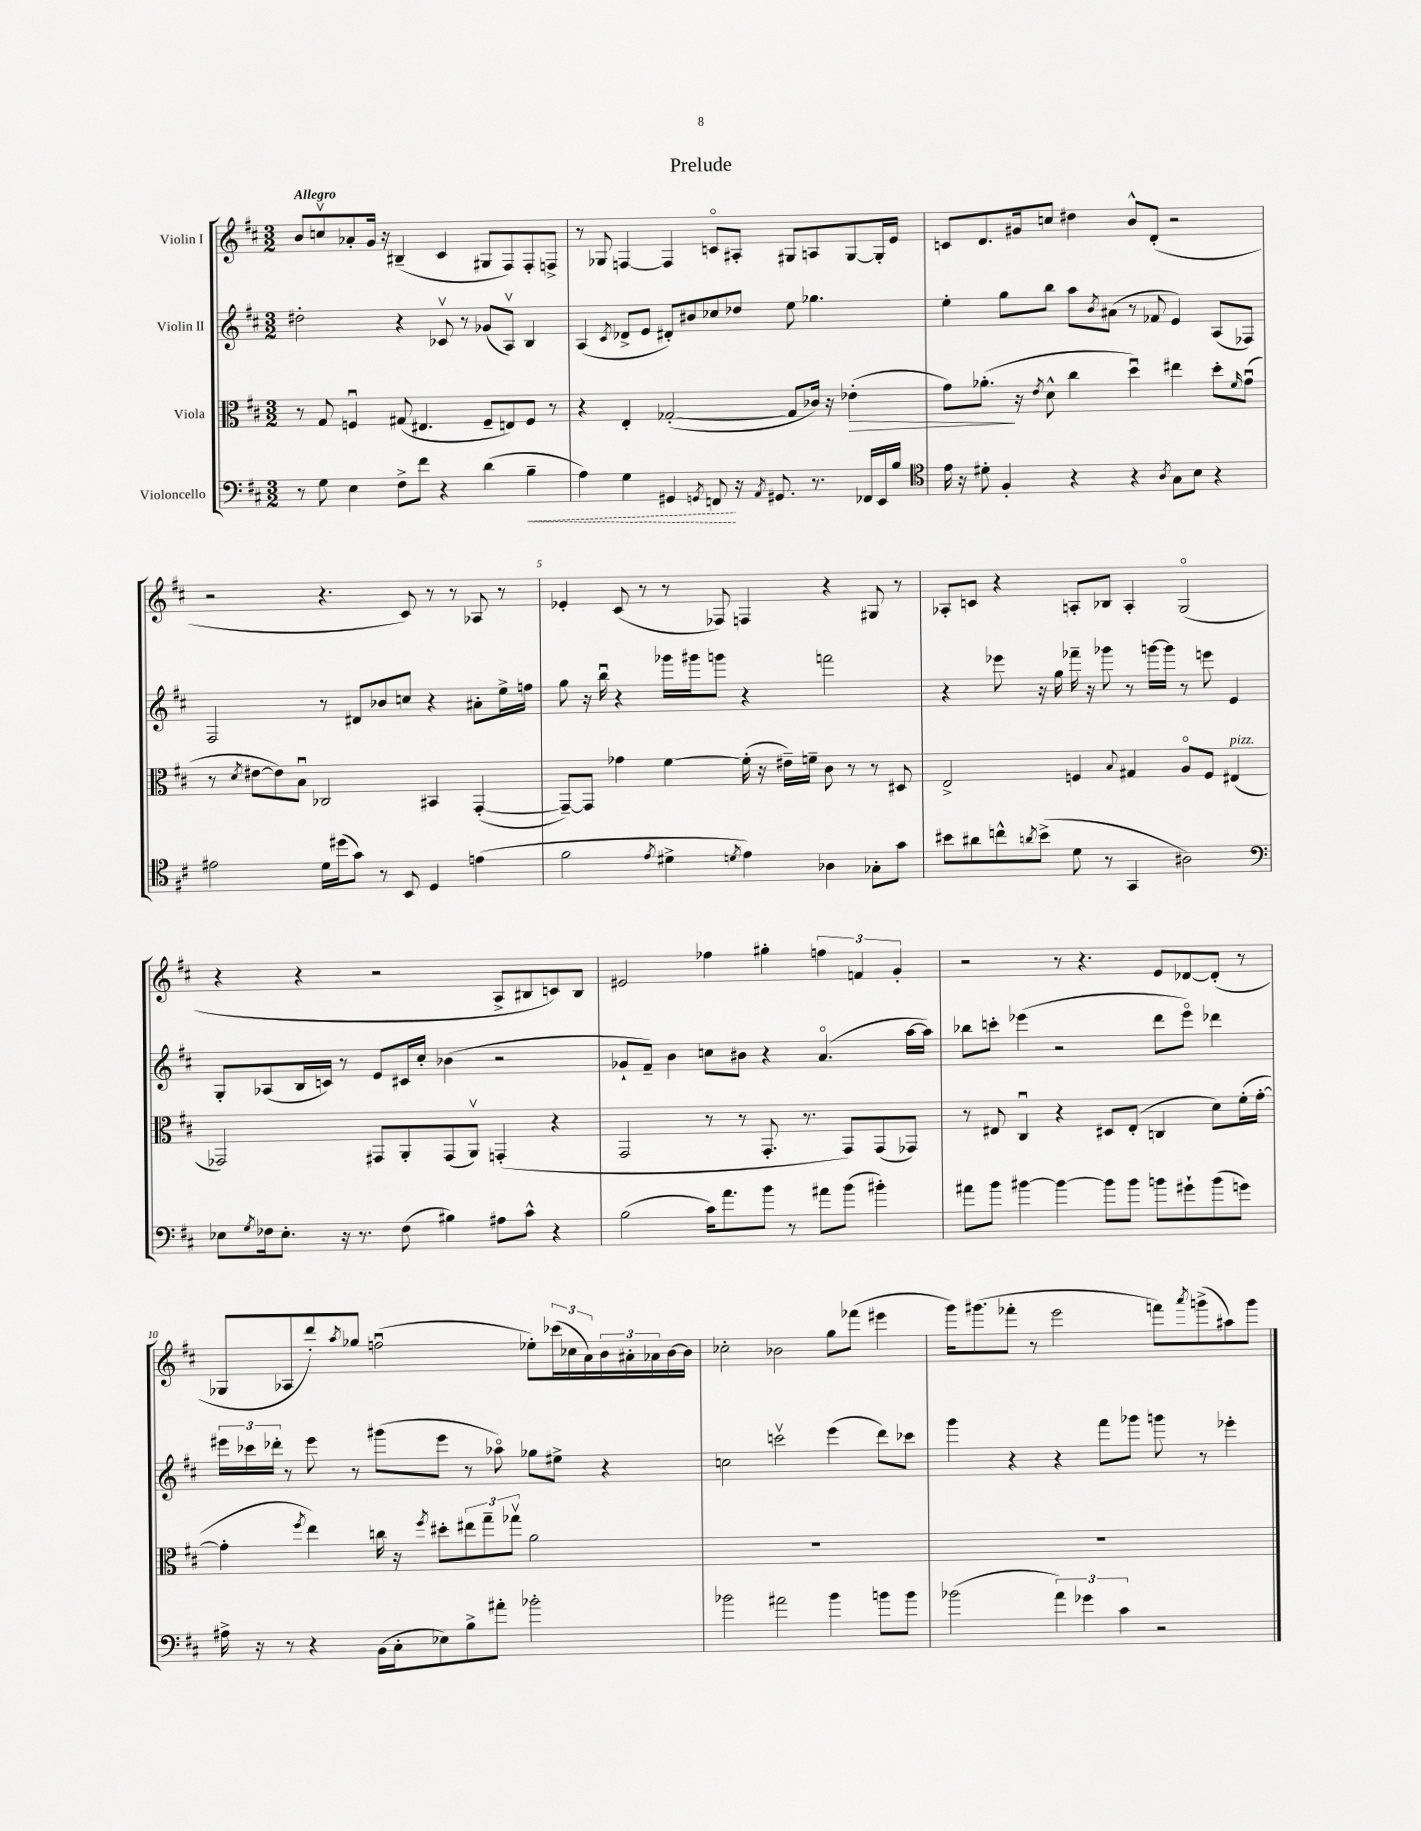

**kern	**dynam	**kern	**dynam	**kern	**kern
*part4	*part4	*part3	*part3	*part2	*part1
*staff4	*staff4	*staff3	*staff3	*staff2	*staff1
*I"Violoncello	*	*I"Viola	*	*I"Violin II	*I"Violin I
*clefF4	*	*clefC3	*	*clefG2	*clefG2
*k[f#c#]	*	*k[f#c#]	*	*k[f#c#]	*k[f#c#]
*M3/2	*	*M3/2	*	*M3/2	*M3/2
=1	=1	=1	=1	=1	=1
!	!	!	!	!	!LO:TX:a:B:t=Allegro
8r	.	8r	.	2dd#X'\	8b/L
8G\	.	8G/	.	.	8ccnv/
4E\	.	4Fnu/	.	.	8a-X'/
.	.	.	.	.	16g/Jk
.	.	.	.	.	16r
8F#^\L	.	(8G#X/	.	4r	(4B#X~/
8f#\J	.	4.E#X/	.	.	.
4r	.	.	.	8c-Xv/	4c#/
.	.	.	.	8r	.
(4d\	.	8F~/L	.	(8g-X/L	8G#X/L
.	.	8En/)	.	8Av/J)	8F#/)
!	!LO:HP:b	!	!	!	!
4B~\	<	8F/J	.	4B/	8F#'/
.	.	8r	.	.	8Fn^/J
=2	=2	=2	=2	=2	=2
4A\)	.	4r	.	(4A/	8r
.	.	.	.	.	8G-X/
.	.	.	.	8qc#/	.
4G\	.	4E'/	.	8d-X^/L	[4Fn/
.	.	.	.	8e/J	.
4GG#X/	.	([2G-X'/	.	8d#X'/L)	4F/]
.	.	.	.	8b#X/	.
8qGGn/	.	.	.	.	.
8FFn/	.	.	.	8cc-X/	8cn/L
16r	[	.	.	8dd-X/J	8A#X'/J
8qAA/	.	.	.	.	.
8.GG#X/	.	.	.	.	.
.	.	8G-/L]	.	8ee\	8G#X/L
8.r	.	16c-X/Jk)	.	4.gg-X\	8An/
.	.	16r	.	.	.
!	!	!	!LO:HP:b	!	!
.	.	(4e-X'\	>	.	[8G#/
16FF-X/LL	.	.	.	.	.
16EE/	.	.	.	.	16G#'/L]
16B/JJ	.	.	.	.	16e/JJ
=3	=3	=3	=3	=3	=3
*clefC4	*	*	*	*	*
16e\	.	8g\L)	.	4ee'\	8cn/L
16r	.	.	.	.	.
8d#X'\	.	(8.a-X'\J	.	.	8.d/
4F#'/	.	.	.	8gg\L	.
.	.	16r	]	.	16g#X/k
.	.	8qe/	.	.	.
.	.	8d^^\	.	8bb\J	8ccn/J
4r	.	4cc#\	.	8aa\L	4dd#X\
.	.	.	.	8qb/	.
.	.	.	.	(8a#X\J	.
4r	.	4ddu\)	.	8r	8b^^/L
.	.	.	.	8f-X/	(8d'/J
8qA/	.	.	.	.	.
8G\L	.	4ee#X\	.	4e/)	2r
8B\J	.	.	.	.	.
4r	.	8dd'\L	.	(8A/L	.
.	.	16qqf#/	.	.	.
.	.	(8gu\J	.	8F-X/J)	.
!!LO:LB:g=z
=4	=4	=4	=4	=4	=4
2e#X\	.	8r	.	2F#/	2r
.	.	8qd/	.	.	.
.	.	[8e#X\L	.	.	.
.	.	8e#\])	.	.	.
.	.	8Bu\J	.	.	.
16d\LL	.	2C-X/	.	8r	4.r
(16dd#X\J	.	.	.	.	.
8g\J)	.	.	.	8d#X/L	.
8r	.	.	.	8b-X/	.
8BB/	.	.	.	8ccn/J	8c#/)
4D/	.	4BB#X/	.	4r	8r
.	.	.	.	.	8r
(4en\	.	([4GG'/	.	8a#X'\L	8A-X/
.	.	.	.	16ee^\L	8r
.	.	.	.	16ffn\JJ	.
=5	=5	=5	=5	=5	=5
2f#\	.	8GG~/L_)	.	8gg\	4e-X'/
.	.	8GG/J]	.	16r	.
.	.	.	.	16bbu\	.
.	.	4g-X\	.	4r	(8c#/
.	.	.	.	.	8r
8qe/	.	.	.	.	.
4d#X^\	.	[4f#\	.	16ggg-X\LL	8r
.	.	.	.	16ggg#X\J	.
.	.	.	.	8gggn\J	8F-X/)
8qdn/	.	.	.	.	.
4e\)	.	(16f#'\]	.	4r	4Fn/
.	.	16r	.	.	.
.	.	16e#X~\LL)	.	.	.
.	.	16fn~\JJ	.	.	.
4A-X\	.	8c#\	.	2fffn\	4r
.	.	8r	.	.	.
8G-X'\L	.	8r	.	.	8G#X/
8g\J	.	8D#X/	.	.	8r
=6	=6	=6	=6	=6	=6
8b#X\L	.	2E^/	.	4r	8A-X'/L
8a#X\	.	.	.	.	8cn/J
8ccn^^\	.	.	.	8eee-X\	4r
8qan/	.	.	.	.	.
(8b#^\J	.	.	.	16r	.
.	.	.	.	16gg\	.
8d\	.	4Fn/	.	16fff-X~\	8An'/L
.	.	.	.	16r	.
8r	.	.	.	8ggg-X\	8B-X/J
.	.	8qqB/	.	.	.
4GG/	.	4G#X/	.	8r	4A'/
.	.	.	.	[16gggn\LL	.
.	.	.	.	16ggg\JJ]	.
2A#X\)	.	8A/L	.	8r	(2G/
.	.	8F/J	.	8eeen\	.
!	!	!LO:TX:a:i:t=pizz.	!	!	!
.	.	(4E#X/	.	4e/	.
!!LO:LB:g=z
=7	=7	=7	=7	=7	=7
*clefF4	*	*	*	*	*
8E-X\L	.	2GG-X/)	.	8G'/L	4r
8qG/	.	.	.	.	.
16F-X\k	.	.	.	(8A-X/	.
8.E-'\J	.	.	.	.	.
.	.	.	.	16B/L	4r
.	.	.	.	16cn/JJ)	.
16r	.	.	.	8r	.
8.r	.	.	.	.	.
.	.	8GG#X/L	.	8e/L	2r
(8F-\	.	8AA'/	.	16c#X/L	.
.	.	.	.	16cc#'/JJ	.
4B#X\)	.	(8GG#/	.	(4b-X\	.
.	.	8AAv/J)	.	.	.
8A#X\L	.	(4GGn'/	.	2r	8A^/L
8c#^^\J	.	.	.	.	8B#X/
4r	.	4r	.	.	8cn/)
.	.	.	.	.	8B#/J
=8	=8	=8	=8	=8	=8
(2B\	.	2GG/	.	8g-X`/L	2e#X/
.	.	.	.	8f#~/J)	.
.	.	.	.	4b\	.
16c#\KL)	.	8r	.	8ccn\L	4ff-X\
8.a\	.	.	.	.	.
.	.	8r	.	8b#X\J	.
8b\J	.	8.GG'/	.	4r	4gg#X'\
8r	.	.	.	.	.
.	.	8.r	.	.	.
8a#X\L	.	.	.	(4.a/	6ffn\
(8b\J	.	8GG/L)	.	.	.
.	.	.	.	.	6fn/
4b#X'\)	.	(8GG/	.	.	.
.	.	.	.	.	6g'/
.	.	8GG-X/J)	.	[16aa\LL	.
.	.	.	.	16aa\JJ])	.
=9	=9	=9	=9	=9	=9
8a#X\L	.	8r	.	8bb-X\L	2r
8b\J	.	8E#X/	.	8cccn'\J	.
[4b#X\	.	4C#u/	.	(4eee-X\	.
4b#\_	.	4r	.	2r	8r
.	.	.	.	.	4.r
8b#\L]	.	8D#X/L	.	.	.
8b#\J	.	(8E#'/J	.	.	.
8bn\L	.	4Cn/	.	8ddd\L	8e/L
8g#X`\	.	.	.	8eee-\J)	[8d-X/
(8b\	.	8d\L)	.	4ddd-X\	(8d-'/J]
8gn\J)	.	(16f#'\L	.	.	8r
.	.	[16g'\JJ	.	.	.
!!LO:LB:g=z
=10	=10	=10	=10	=10	=10
16A#X^\	.	4g'\]	.	24eee#X\LL	8G-X/L
.	.	.	.	24ccc-X\	.
16r	.	.	.	.	.
.	.	.	.	24ddd-X'\JJ	.
8r	.	.	.	8r	8A-X/
.	.	8qff#/	.	.	.
4r	.	4ee\)	.	8eee#\	8ddd'/)
.	.	.	.	.	8qaa/
.	.	.	.	8r	8gg-X/J
(16BB\LL	.	16ccn\	.	(8ggg#X\L	(2ffnu\
16C#'\J	.	16r	.	.	.
.	.	8qff#/	.	.	.
8E-X\)	.	8dd#X'\L	.	8eee#\J	.
8B^\	.	12ee#X\	.	8r	.
.	.	12gg~\	.	.	.
8a#X'\J	.	.	.	8aa-X\)	.
.	.	12gg-Xv\J	.	.	.
2b-X'\	.	2a\	.	8gg-X\L	8ee-X'\L)
.	.	.	.	8ee#X^\J	(24ccc-X\L
.	.	.	.	.	24cc-X\
.	.	.	.	.	24a\)
.	.	.	.	4r	24b\
.	.	.	.	.	24a#X'\
.	.	.	.	.	24a-X\
.	.	.	.	.	[16b\
.	.	.	.	.	16b\JJ]
=11	=11	=11	=11	=11	=11
2b-X\	.	1.r	.	2ccn\	2cc-X'\
2a#X\	.	.	.	2cccnv\	2b-X\
4b-\	.	.	.	(4eee\	8gg\L
.	.	.	.	.	(8fff-X\J
8bn\L	.	.	.	8ddd\L)	4eee#X\
8b\J	.	.	.	8ccc-X\J	.
=12	=12	=12	=12	=12	=12
(2b-X\	.	1.r	.	4ggg\	16ggg\KL)
.	.	.	.	.	(8.ggg#X\
.	.	.	.	4r	8fff-X'\J
.	.	.	.	.	8r
6a\)	.	.	.	4r	2eee\
6g-X\	.	.	.	.	.
.	.	.	.	8fff#\L	.
6c#\	.	.	.	.	.
.	.	.	.	8ggg-X\J	.
2r	.	.	.	8gggn\	8fffn\L)
.	.	.	.	.	8qaaa/
.	.	.	.	8r	(8gggn^\
.	.	.	.	4eee-X'\	8aa#X\)
.	.	.	.	.	8ggg\J
==	==	==	==	==	==
*-	*-	*-	*-	*-	*-
